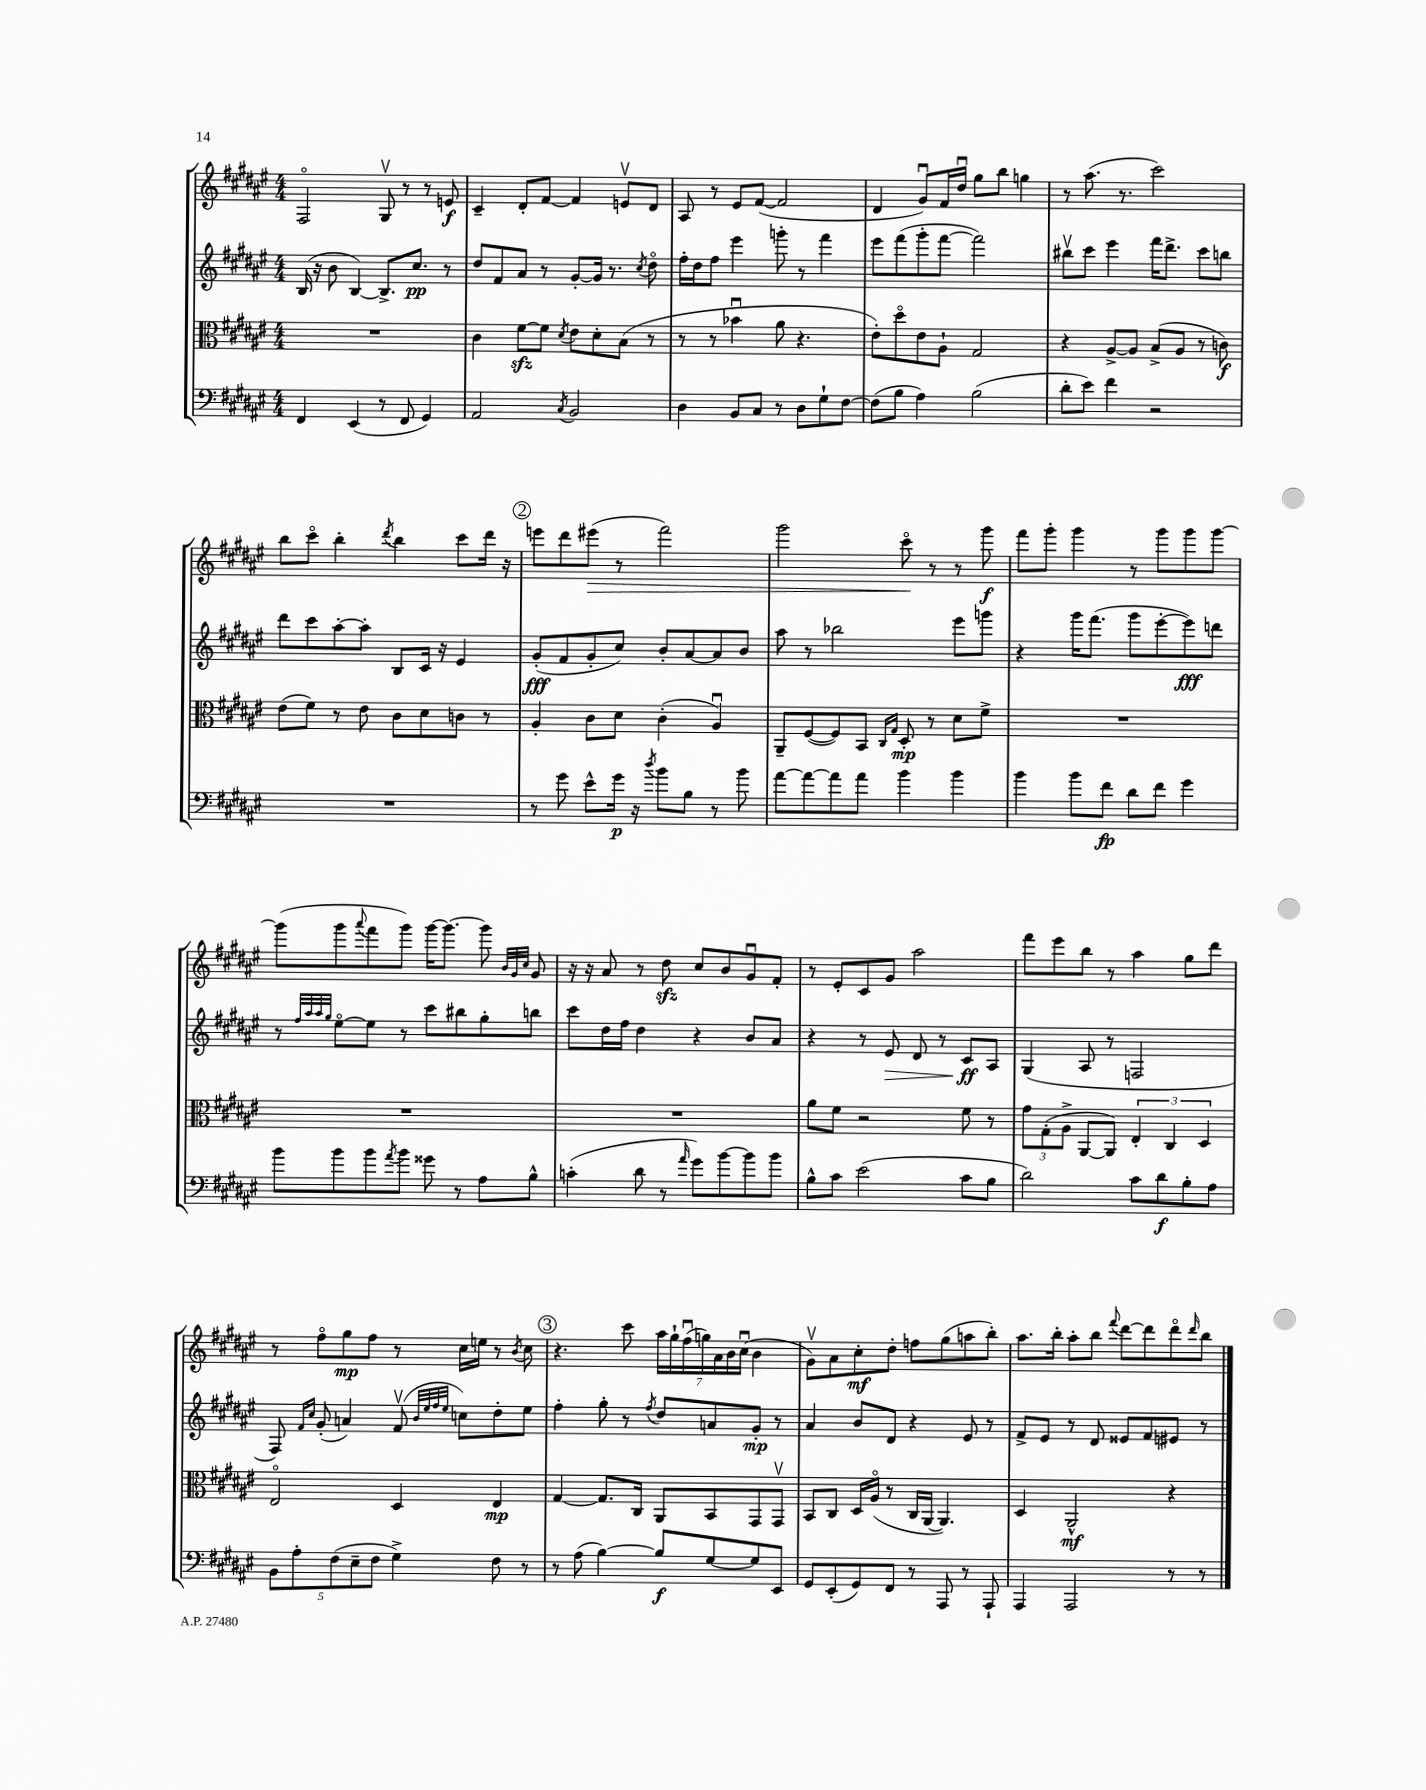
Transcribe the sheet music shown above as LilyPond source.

<<
\new StaffGroup <<
\new Staff = "s0" {
    \clef treble \key fis \major \numericTimeSignature \time 4/4
    fis2\flageolet gis8\upbow r8 r8 e'8\f |
    cis'4-- dis'8-. fis'8~ fis'4 e'8\upbow dis'8 |
    ais8 r8 eis'8 fis'8~( fis'2 |
    dis'4 gis'8\downbow) fis'16 dis''16\downbow gis''8 b''8 g''4 |
    r8 ais''8.( r8. cis'''2) |
    b''8 cis'''8\flageolet b''4-. \acciaccatura { dis'''8 } b''4 cis'''8 dis'''16 r16 |
    \mark \markup { \circle "2" } e'''8 dis'''8 eis'''8\>( r8 fis'''2) |
    gis'''2 cis'''8\flageolet\! r8 r8 gis'''8\f |
    fis'''8 gis'''8-. gis'''4 r8 gis'''8 gis'''8 gis'''8~ |
    gis'''8( gis'''8 \appoggiatura { ais'''8 } fis'''8 gis'''8) gis'''16~ gis'''8.~ gis'''8 \grace { b'32 gis'32 cis''32 } gis'8 |
    r16 r16 ais'8 r8 dis''8\sfz cis''8 b'8 gis'8\downbow fis'8-. |
    r8 eis'8-. cis'8 gis'8 ais''2 |
    fis'''8 eis'''8 b''8 r8 ais''4 gis''8 dis'''8 |
    r8 fis''8\flageolet gis''8\mp fis''8 r8 cis''16 e''16 r8 \acciaccatura { b'8 } cis''8 |
    \mark \markup { \circle "3" } r4. cis'''8 \tuplet 7/4 { ais''16 gis''16-! fis''16\downbow( g''16) ais'16 b'16 cis''16\downbow( } b'4 |
    gis'8\upbow) ais'8 cis''8-.\mf dis''8-. f''8 gis''8( a''8 b''8-.) |
    ais''8. b''16-. ais''8-. b''8 \appoggiatura { fis'''8 } dis'''8~ dis'''8 dis'''8\flageolet \grace { dis'''16 } b''8 \bar "|." |
}
\new Staff = "s1" {
    \clef treble \key fis \major \numericTimeSignature \time 4/4
    b16( r16 b'8 b4~) b8.-> cis''8.\pp r8 |
    dis''8 fis'8 ais'8 r8 gis'8~-. gis'16 r8. \acciaccatura { cis''8 } dis''8\flageolet |
    fis''16-. dis''16 fis''8 eis'''4 g'''8-. r8 fis'''4 |
    eis'''8 fis'''8( gis'''8-. fis'''8~ fis'''2) |
    bis''8\upbow cis'''8 eis'''4 fis'''16 dis'''8.-> cis'''8 b''8 |
    dis'''8 cis'''8 ais''8~-. ais''8-. b8 cis'16 r16 eis'4 |
    \mark \markup { \circle "2" } gis'8-.\fff( fis'8 gis'8-. cis''8) b'8-. ais'8~ ais'8 b'8 |
    ais''8 r8 bes''2 eis'''8 g'''8 |
    r4 gis'''16 fis'''8.( gis'''8 eis'''8~-. eis'''8\fff) d'''8 |
    r8 \grace { fis''32 ais''32 ais''32 gis''32 } eis''8~\flageolet eis''8 r8 cis'''8 bis''8 gis''8-. b''8 |
    cis'''8 dis''16 fis''16 dis''4 r4 b'8 ais'8 |
    r4 r8 eis'8\> dis'8 r8 cis'8\ff\! ais8 |
    gis4( ais8 r8 f2 |
    fis8) \grace { fis'16 cis''16 } gis'8-.( a'4) fis'8\upbow( \grace { b'32 eis''32 fis''32 eis''32 } c''8) dis''8-. eis''8 |
    \mark \markup { \circle "3" } fis''4-. gis''8-. r8 \acciaccatura { fis''8 } dis''8 a'8 gis'8-.\mp r8 |
    ais'4 b'8 dis'8 r4 eis'8 r8 |
    fis'8-> eis'8 r8 dis'8 eisis'8 fis'8 eis'8 r8 \bar "|." |
}
\new Staff = "s2" {
    \clef alto \key fis \major \numericTimeSignature \time 4/4
    R1 |
    cis'4 fis'8~\sfz fis'8 \acciaccatura { dis'8 } eis'8 dis'8-. b8( r8 |
    r8 r8 bes'4\downbow ais'8 r4. |
    eis'8-.) dis''8\flageolet eis'8 ais8-! gis2 |
    r4 ais8~-> ais8 b8->( ais8 r8 c'8\f) |
    eis'8( fis'8) r8 eis'8 cis'8 dis'8 c'8 r8 |
    \mark \markup { \circle "2" } ais4-. cis'8 dis'8 cis'4-.( ais4\downbow) |
    ais,8-- fis8~( fis8) b,8 \grace { cis16 gis16 } dis8-.\mp r8 dis'8 fis'8-> |
    R1 |
    R1 |
    R1 |
    ais'8 fis'8 r2 fis'8 r8 |
    \tuplet 3/2 { gis'8 gis8-.( ais8-> } ais,8~ ais,8) \tuplet 3/2 { eis4-. cis4 dis4 } |
    eis2\flageolet dis4 eis4\mp |
    \mark \markup { \circle "3" } gis4~ gis8. cis16 ais,8 b,8 gis,8 gis,8\upbow |
    b,8 cis8 dis16 ais16\flageolet( r8 cis16 ais,16~ ais,4.) |
    dis4 ais,2-^\mf r4 \bar "|." |
}
\new Staff = "s3" {
    \clef bass \key fis \major \numericTimeSignature \time 4/4
    fis,4 eis,4( r8 fis,8 gis,4) |
    ais,2 \acciaccatura { cis8 } b,2 |
    dis4 b,8 cis8 r8 dis8 gis8-! fis8~ |
    fis8( b8 ais4) b2( |
    dis'8-. eis'8) fis'4 r2 |
    R1 |
    \mark \markup { \circle "2" } r8 gis'8 eis'8-^ gis'16\p r16 \acciaccatura { dis''8 } b'8 b8 r8 b'8 |
    ais'8~ ais'8~ ais'8 ais'8 b'4 b'4 |
    b'4 b'8 fis'8\fp dis'8 fis'8 gis'4 |
    b'8 b'8 b'8 \acciaccatura { ais'8 } b'8 gisis'8 r8 ais8 b8-^ |
    c'4-.( dis'8 r8 \grace { ais'16 } gis'8) b'8~ b'8 b'8 |
    b8-^ cis'8 eis'2( cis'8 b8 |
    dis'2) cis'8 dis'8\f b8-. ais8 |
    \tuplet 5/4 { b,8 ais8-. fis8( eis8-- fis8 } gis4->) fis8 r8 |
    \mark \markup { \circle "3" } r8 ais8( b4~) b8\f gis8~ gis8 eis,8 |
    gis,8 eis,8-.( gis,8) fis,8 r8 ais,,8 r8 ais,,8-! |
    ais,,4 ais,,2 r8 r8 \bar "|." |
}
>>
>>
\layout { \context { \Score \remove "Bar_number_engraver" } }
